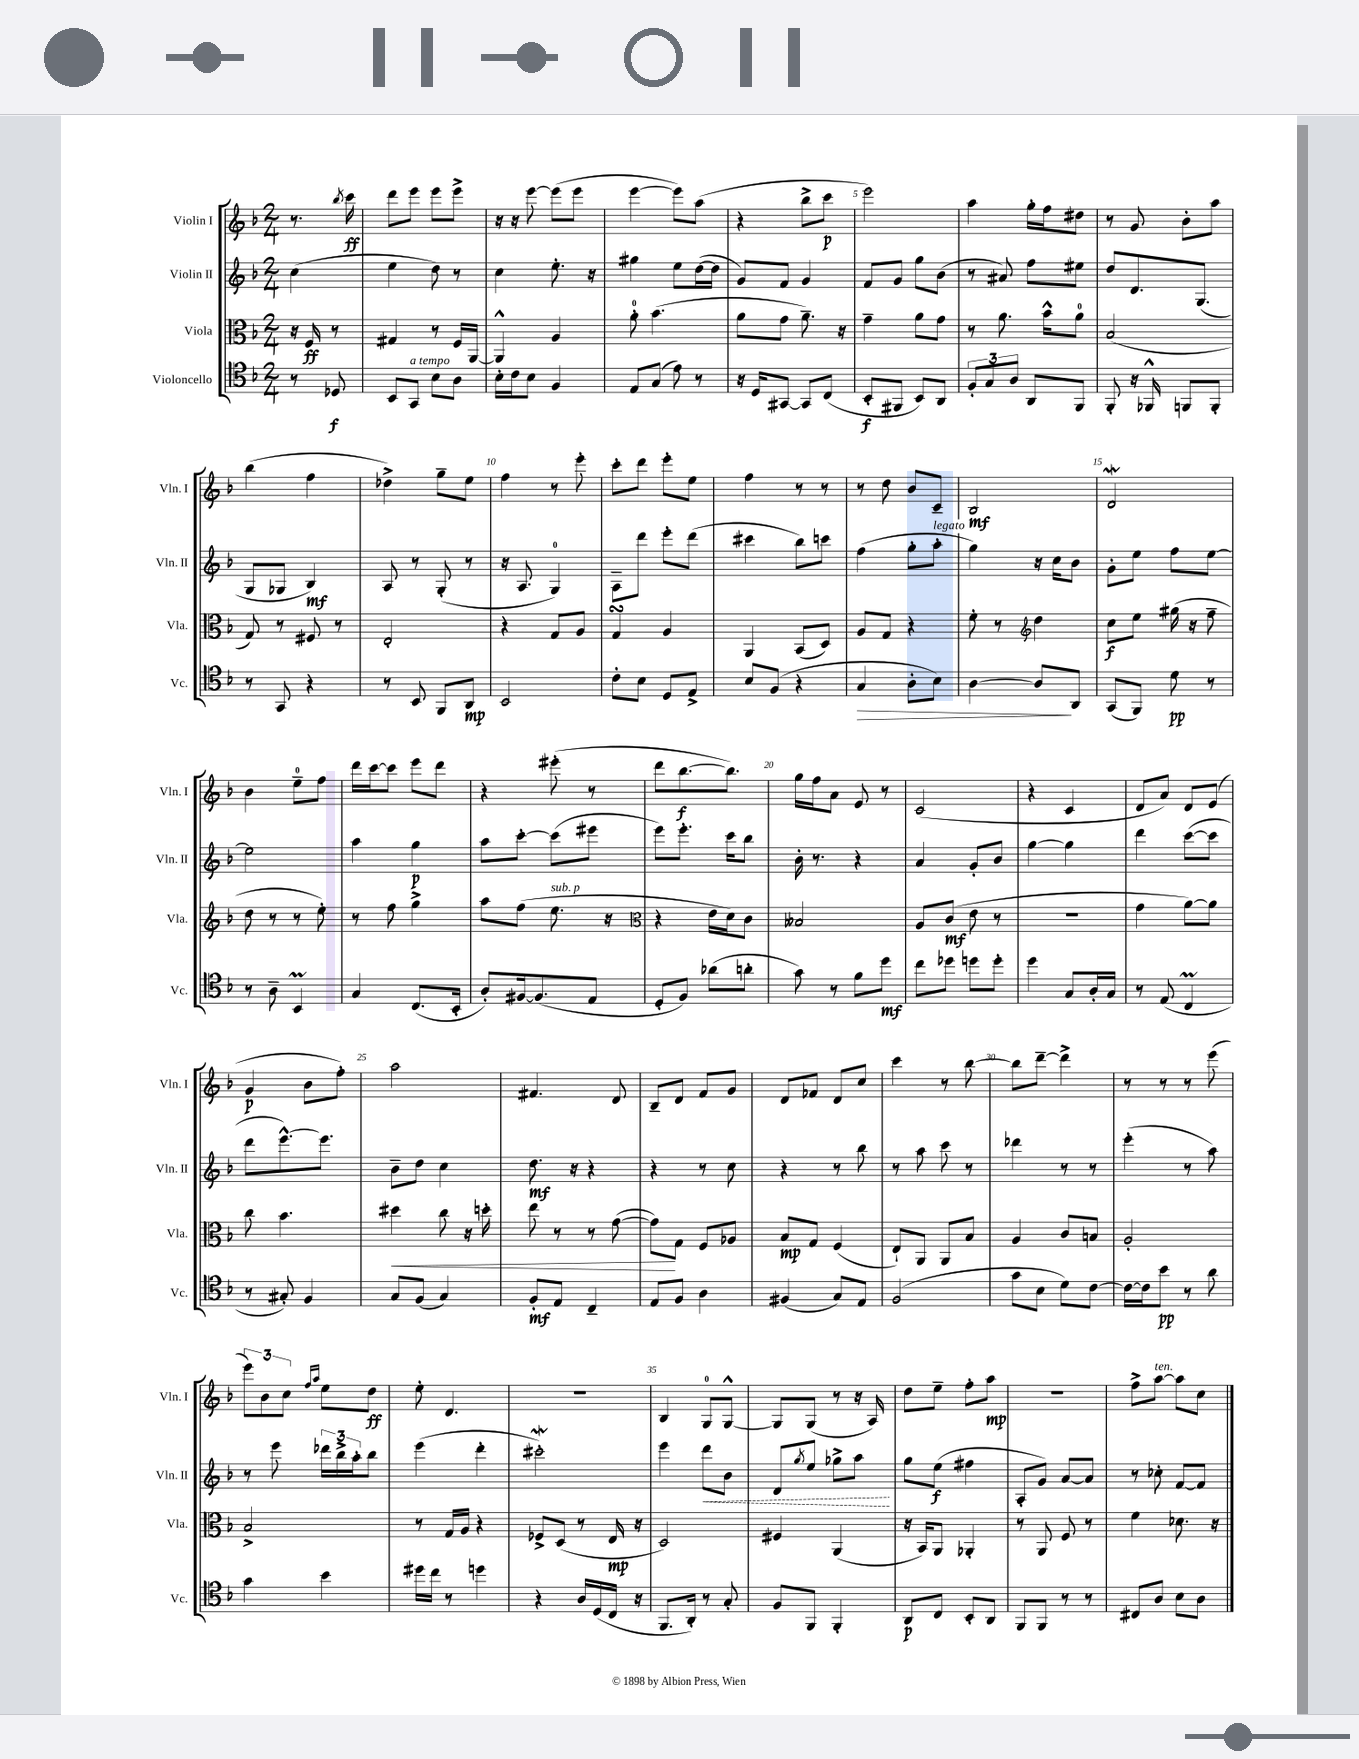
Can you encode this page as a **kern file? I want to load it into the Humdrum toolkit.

**kern	**kern	**kern	**kern
*staff4	*staff3	*staff2	*staff1
*clefC4	*clefC3	*clefG2	*clefG2
*k[b-]	*k[b-]	*k[b-]	*k[b-]
*M2/4	*M2/4	*M2/4	*M2/4
8r	16r	(4cc	8.r
.	16F	.	.
8D-	8r	.	.
.	.	.	8qbb-
.	.	.	16ccc
=	=	=	=
8BB-	4G#	4ee	8ddd
8GG	.	.	8eee
8B-	8r	8dd)	8eee
8A	16F	8r	8eee^
.	[16AA	.	.
=	=	=	=
16B-'	4AA^^]	4cc	16r
16c	.	.	16r
8B-	.	.	[8eee
4F	4A	8.ee'	(8eee]
.	.	.	8eee
.	.	16r	.
=	=	=	=
8E	8a'	4gg#	[4eee
(8G	(4.b-	.	.
8e)	.	8ee	8eee])
8r	.	([16dd	(8aa
.	.	16dd]	.
=	=	=	=
16r	8a	8g)	4r
16D	.	.	.
[8GG#	8g	8f	.
8GG#]	8.a~)	4g	8bb-^
(8C	.	.	8ccc
.	16r	.	.
=	=	=	=
8BB-'	4g~	8f	2eee)
8FF#	.	8g	.
8BB-)	8a	8gg	.
8AA	8g	(8b-	.
=	=	=	=
12F'	8r	8r	4aa
12G	.	.	.
.	8.a	8a#)	.
12A	.	.	.
8AA	.	8ff	16gg'
.	16b-^^	.	16ff
8FF	8a	8ee#	8dd#
=	=	=	=
8FF'	(2B-	8dd	8r
16r	.	8.d	8g
16FF-^^	.	.	.
8FF	.	.	8b-'
.	.	(8.G	.
8FF'	.	.	8aa
=	=	=	=
8r	8G)	8G	(4bb-
8GG	8r	8G-	.
4r	8F#	4B-)	4ff
.	8r	.	.
=	=	=	=
8r	2E'	8A	4dd-^)
8BB-	.	8r	.
8FF	.	(8G'	8gg~
8AA	.	8r	8ee
=	=	=	=
2BB-	4r	16r	4ff
.	.	8.A	.
.	8G	4G)	8r
.	8A	.	8eee'
=	=	=	=
8c'	4G	8A~	8ccc'
8B-	.	8ddd	8ddd
8D	4A	8eee'	8eee'
8E^	.	(8ddd	8ee
=	=	=	=
8B-	4AA	4ccc#	4ff
(8F	.	.	.
4r	(8BB-	8bb-)	8r
.	8D)	8ccc	8r
=	=	=	=
4G	8A	(4ff	8r
.	8G	.	8dd
8A'	4r	8gg'	8b-
8B-)	.	8aa'	8c~
=	=	=	=
[4A	8f'	4gg)	2B-
.	8r	.	.
*	*clefG2	*	*
8A]	4dd	16r	.
.	.	16cc	.
8AA	.	8b-	.
=	=	=	=
(8GG	8cc	8g'	2d
8FF)	8ee	8ee	.
8d	(16gg#	8ff	.
.	16r	.	.
8r	8ff~	[8ee	.
=	=	=	=
8r	8dd	2ee]	4b-
8A~	8r	.	.
4BB-	8r	.	8ee~
.	8ee')	.	8ff
=	=	=	=
4G	8r	4aa	16ddd
.	.	.	[16ccc
.	8ff	.	8ccc]
(8.C	4gg^	4gg	8eee
.	.	.	8ddd
16BB-'	.	.	.
=	=	=	=
8A')	8aa	8aa	4r
[16F#	(8ff	[8ccc'	.
(8.F#]	.	.	.
.	8.ee	(8ccc]	(8eee#'
8E	.	8eee#	8r
.	16r	.	.
=	=	=	=
*	*clefC3	*	*
8D'	4r	8eee)	8ddd
8F)	.	8.eee'	[8.bb-
(8a-	16e	.	.
.	16d)	16ccc	8.bb-])
8a'	8c	8bb-	.
=	=	=	=
8g)	2B--	16b-'	16gg
.	.	8.r	16ff
8r	.	.	8a
8f	.	4r	8e
8dd	.	.	8r
=	=	=	=
8cc	8A	4a	(2c
8dd-	(8c	.	.
8dd	8e	8g'	.
8dd'	8r	8b-	.
=	=	=	=
4dd	2r	[4gg	4r
8G	.	4gg]	4c
16A'	.	.	.
16G	.	.	.
=	=	=	=
8r	4g	4ddd	8d
(8E	.	.	8a)
4C	[8a)	([8ccc	8d
.	8a]	8ccc]	(8e
=	=	=	=
8r	8cc	8ddd	4g
8G#')	4.b-	[8.eee^^)	.
4F	.	.	8b-
.	.	8.eee]	.
.	.	.	8ff')
=	=	=	=
8G	4dd#	8b-~	2aa
(8F	.	8dd	.
4G)	8cc	4cc	.
.	16r	.	.
.	16dd'	.	.
=	=	=	=
8F'	8ee	8.dd	4.f#
8E	8r	.	.
.	.	16r	.
4C~	8r	4r	.
.	([8g	.	8d
=	=	=	=
8E	8g])	4r	8B-~
8F	8G	.	8d
4A	8F	8r	8f
.	8A-	8cc	8g
=	=	=	=
(4F#	8B-	4r	8d
.	8G	.	8f-
8G)	(4F	8r	8d
8E	.	8bb-	8cc
=	=	=	=
(2F	8E`)	8r	4ccc
.	8AA	8aa	.
.	8AA	8ccc	8r
.	8B-	8r	[8bb-
=	=	=	=
8g	4A	4ddd-	8bb-]
8B-	.	.	[8ddd~
8d)	8c	8r	4ddd^]
[8c	8B	8r	.
=	=	=	=
16c_	2A'	(4eee'	8r
16c]	.	.	.
8b-	.	.	8r
8r	.	8r	8r
8a	.	8aa)	(8eee
=	=	=	=
4g	2B-^	8r	12eee)
.	.	.	12b-
.	.	8eee	.
.	.	.	12cc
.	.	.	16qqff
.	.	.	16qqaa
4b-	.	24ddd-	8ee
.	.	24bb-^	.
.	.	24aa'	.
.	.	8bb-	8dd
=	=	=	=
16dd#	8r	(4eee	8ee'
16cc	.	.	.
8r	16G	.	4.d
.	16A	.	.
4dd	4r	4ddd'	.
=	=	=	=
4r	8F-^	2ccc#')	2r
.	(8D	.	.
16A	8r	.	.
(16D	.	.	.
16C	16E	.	.
16r	16r	.	.
=	=	=	=
8.FF	2D)	4eee	4B-
16AA')	.	.	.
8r	.	8ddd	8G
8G'	.	8b-	[8G^^
=	=	=	=
8F	4F#	8d	8G]
.	.	8qgg	.
8FF	.	8ee	(8G
4FF'	(4AA	8gg-^	8r
.	.	8aa	16r
.	.	.	16A)
=	=	=	=
8AA	16r	8gg	8dd
.	16BB-)	.	.
8C	8AA	(8ee	8ee~
8BB-'	4AA-'	4ff#	8ff'
8AA	.	.	8aa
=	=	=	=
8FF	8r	8A'	2r
8FF	8AA	8g)	.
8r	8F	[8a	.
8r	8r	8a]	.
=	=	=	=
8C#	4f	8r	8ff^
8A	.	8cc-'	[8aa
8B-	8.d-	[8f	8aa]
8A	.	8f]	8cc
.	16r	.	.
==	==	==	==
*-	*-	*-	*-
